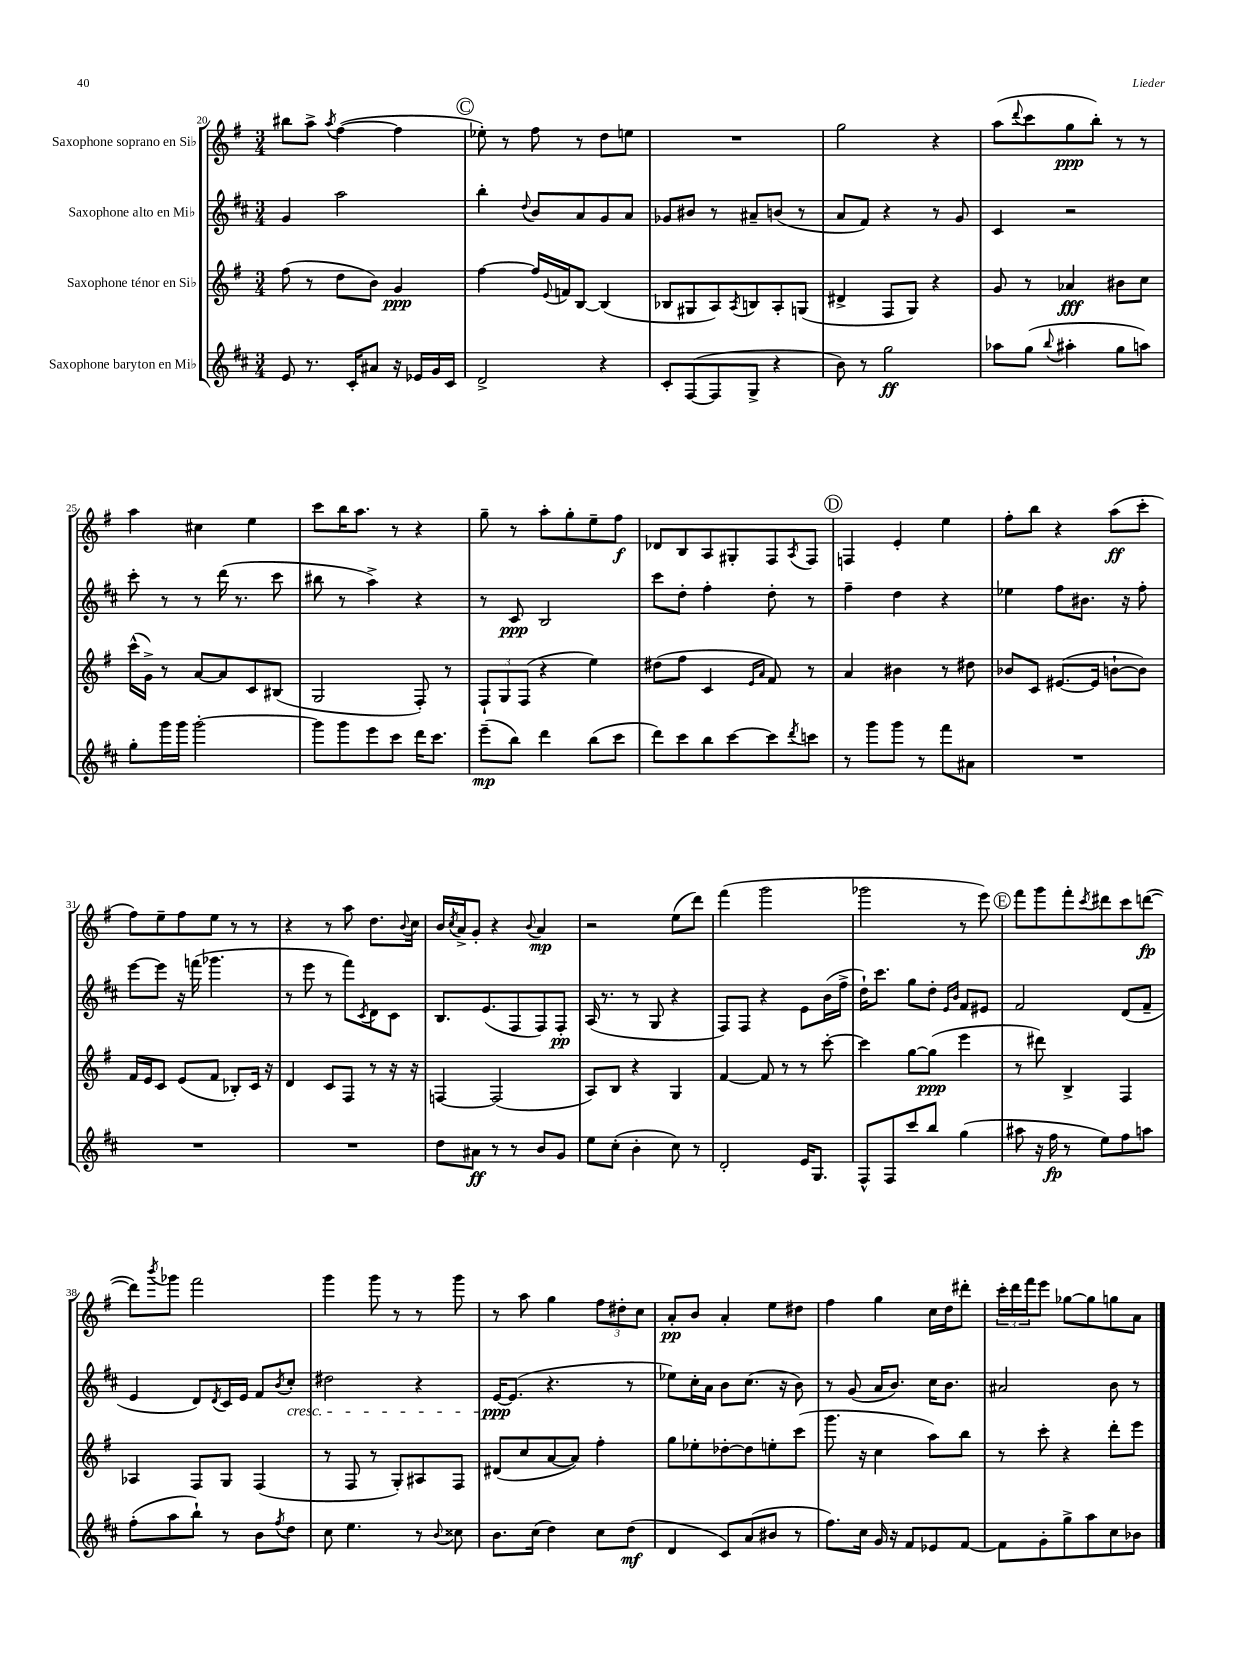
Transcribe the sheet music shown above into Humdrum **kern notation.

**kern	**dynam	**kern	**dynam	**kern	**dynam	**kern	**dynam
*part4	*part4	*part3	*part3	*part2	*part2	*part1	*part1
*staff4	*staff4	*staff3	*staff3	*staff2	*staff2	*staff1	*staff1
*I"Saxophone baryton en Mi♭	*	*I"Saxophone ténor en Si♭	*	*I"Saxophone alto en Mi♭	*	*I"Saxophone soprano en Si♭	*
*clefG2	*	*clefG2	*	*clefG2	*	*clefG2	*
*k[f#c#]	*	*k[f#]	*	*k[f#c#]	*	*k[f#]	*
*M3/4	*	*M3/4	*	*M3/4	*	*M3/4	*
=20	=20	=20	=20	=20	=20	=20	=20
8e/	.	(8ff#\	.	4g/	.	8bb#X\L	.
8.r	.	8r	.	.	.	8aa^\J	.
.	.	.	.	.	.	8qaa/	.
.	.	8dd\L	.	2aa\	.	([4ff#\	.
16c#'/KL	.	.	.	.	.	.	.
8a#X/J	.	8b\J)	.	.	.	.	.
16r	.	4g/	ppp	.	.	4ff#\]	.
16e-X/LL	.	.	.	.	.	.	.
16g/	.	.	.	.	.	.	.
16c#/JJ	.	.	.	.	.	.	.
!!LO:REH:place=s1:t=C
=21	=21	=21	=21	=21	=21	=21	=21
2d^/	.	[4ff#\	.	4bb'\	.	8ee-X'\)	.
.	.	.	.	.	.	8r	.
.	.	.	.	8qqdd/	.	.	.
.	.	16ff#/LL]	.	8b/L	.	8ff#\	.
.	.	8qqe/	.	.	.	.	.
.	.	16fn/J	.	.	.	.	.
.	.	[8B/J	.	8a/	.	8r	.
4r	.	(4B/]	.	8g/	.	8dd\L	.
.	.	.	.	8a/J	.	8een\J	.
=22	=22	=22	=22	=22	=22	=22	=22
8c#'/L	.	8B-X/L	.	8g-X/L	.	2.r	.
([8F#/	.	8G#X/	.	8b#X/J	.	.	.
8F#/]	.	8A/)	.	8r	.	.	.
.	.	8qA/	.	.	.	.	.
8G^/J	.	8Bn/	.	8a#X~/L	.	.	.
4r	.	8A'/	.	(8bn/J	.	.	.
.	.	(8Gn/J	.	8r	.	.	.
=23	=23	=23	=23	=23	=23	=23	=23
8b\)	.	4d#X^/	.	8a/L	.	2gg\	.
8r	.	.	.	8f#/J)	.	.	.
2gg\	ff	8F#/L	.	4r	.	.	.
.	.	8G/J)	.	.	.	.	.
.	.	4r	.	8r	.	4r	.
.	.	.	.	8g/	.	.	.
=24	=24	=24	=24	=24	=24	=24	=24
8aa-X\L	.	8g/	.	4c#/	.	(8aa\L	.
.	.	.	.	.	.	8qqddd/	.
(8gg\J	.	8r	.	.	.	8ccc\	.
8qqbb/	.	.	.	.	.	.	.
4aa#X'\	.	4a-X/	fff	2r	.	8gg\	ppp
.	.	.	.	.	.	8bb'\J)	.
8gg\L	.	8b#X\L	.	.	.	8r	.
8aan\J)	.	8cc\J	.	.	.	8r	.
!!LO:LB:g=z
=25	=25	=25	=25	=25	=25	=25	=25
8gg'\L	.	(16ccc^^\LL	.	8ccc#'\	.	4aa\	.
.	.	16g^\JJ)	.	.	.	.	.
16ggg\L	.	8r	.	8r	.	.	.
16ggg\JJ	.	.	.	.	.	.	.
[2ggg'\	.	[8a/L	.	8r	.	4cc#X\	.
.	.	8a/]	.	(16ddd\	.	.	.
.	.	.	.	8.r	.	.	.
.	.	8c/	.	.	.	4ee\	.
.	.	(8B#X/J	.	8ccc#\	.	.	.
=26	=26	=26	=26	=26	=26	=26	=26
8ggg\L]	.	2G/	.	8bb#X\	.	8ccc\L	.
8ggg\	.	.	.	8r	.	16bb\K	.
.	.	.	.	.	.	8.aa\J	.
8eee\	.	.	.	4aa^\)	.	.	.
8ccc#\J	.	.	.	.	.	8r	.
16ddd\KL	.	8F#'/)	.	4r	.	4r	.
8.ccc#\J	.	.	.	.	.	.	.
.	.	8r	.	.	.	.	.
=27	=27	=27	=27	=27	=27	=27	=27
(8eee~\L	mp	12F#`/L	.	8r	.	8gg~\	.
.	.	12G/	.	.	.	.	.
8bb\J)	.	.	.	8c#/	ppp	8r	.
.	.	(12F#/J	.	.	.	.	.
4ddd\	.	4r	.	2B/	.	8aa'\L	.
.	.	.	.	.	.	8gg'\	.
(8bb\L	.	4ee\)	.	.	.	8ee~\	.
8ccc#\J	.	.	.	.	.	8ff#\J	f
=28	=28	=28	=28	=28	=28	=28	=28
8ddd\L)	.	(8dd#X\L	.	8ccc#\L	.	8d-X/L	.
8ccc#\	.	8ff#\J	.	8dd'\J	.	8B/	.
8bb\	.	4c/	.	4ff#'\	.	8A/	.
[8ccc#\	.	.	.	.	.	8G#X'/	.
.	.	16qqe/LL	.	.	.	.	.
.	.	16qqa/JJ	.	.	.	.	.
8ccc#\]	.	8f#/)	.	8dd'\	.	8F#/	.
8qddd/	.	.	.	.	.	8qA/	.
8cccn\J	.	8r	.	8r	.	8F#/J	.
!!LO:REH:place=s1:t=D
=29	=29	=29	=29	=29	=29	=29	=29
8r	.	4a/	.	4ff#~\	.	4Fn/	.
8ggg\L	.	.	.	.	.	.	.
8ggg\J	.	4b#X\	.	4dd\	.	4e'/	.
8r	.	.	.	.	.	.	.
8fff#\L	.	8r	.	4r	.	4ee\	.
8a#X\J	.	8dd#X\	.	.	.	.	.
=30	=30	=30	=30	=30	=30	=30	=30
2.r	.	8b-X/L	.	4ee-X\	.	8ff#'\L	.
.	.	8c/J	.	.	.	8bb\J	.
.	.	([8.e#X/L	.	8ff#\L	.	4r	.
.	.	.	.	8.b#X\J	.	.	.
.	.	16e#/Jk]	.	.	.	.	.
.	.	[8bn`\L	.	.	.	(8aa\L	ff
.	.	.	.	16r	.	.	.
.	.	8b\J])	.	8ff#'\	.	8ccc'\J	.
!!LO:LB:g=z
=31	=31	=31	=31	=31	=31	=31	=31
2.r	.	16f#/LL	.	[8eee\L	.	8ff#\L)	.
.	.	16e/J	.	.	.	.	.
.	.	8c/J	.	8eee\J]	.	8ee~\	.
.	.	(8e/L	.	16r	.	8ff#\	.
.	.	.	.	(16fffn\	.	.	.
.	.	8f#/J	.	4.ggg-X\	.	8ee\J	.
.	.	8B-X'/L)	.	.	.	8r	.
.	.	16c/Jk	.	.	.	8r	.
.	.	16r	.	.	.	.	.
=32	=32	=32	=32	=32	=32	=32	=32
2.r	.	4d/	.	8r	.	4r	.
.	.	.	.	8eee\	.	.	.
.	.	8c/L	.	8r	.	8r	.
.	.	8F#/J	.	8fff#\L)	.	8aa\	.
.	.	.	.	8qc#/	.	.	.
.	.	8r	.	8d\	.	8.dd\L	.
.	.	16r	.	8c#\J	.	.	.
.	.	.	.	.	.	8qqb/	.
.	.	16r	.	.	.	16cc\Jk	.
=33	=33	=33	=33	=33	=33	=33	=33
8dd\L	.	[4Fn/	.	8.B/L	.	16b/LL	.
.	.	.	.	.	.	8qcc/	.
.	.	.	.	.	.	16a^/J	.
8a#X\J	ff	.	.	.	.	8g'/J	.
.	.	.	.	(8.e/	.	.	.
8r	.	(2F/]	.	.	.	4r	.
8r	.	.	.	8F#/	.	.	.
.	.	.	.	.	.	8qqb/	.
8b/L	.	.	.	8F#/)	.	4a/	mp
8g/J	.	.	.	8F#'/J	pp	.	.
=34	=34	=34	=34	=34	=34	=34	=34
8ee\L	.	8A/L)	.	(16A/	.	2r	.
.	.	.	.	8.r	.	.	.
(8cc#'\J	.	8B/J	.	.	.	.	.
4b'\	.	4r	.	8r	.	.	.
.	.	.	.	8G/	.	.	.
8cc#\)	.	4G/	.	4r	.	(8ee\L	.
8r	.	.	.	.	.	8ddd\J)	.
=35	=35	=35	=35	=35	=35	=35	=35
2d'/	.	[4f#/	.	8F#/L)	.	(4fff#\	.
.	.	.	.	8F#/J	.	.	.
.	.	8f#/]	.	4r	.	2ggg\	.
.	.	8r	.	.	.	.	.
16e/KL	.	8r	.	8e\L	.	.	.
8.G/J	.	.	.	.	.	.	.
.	.	[8ccc'\	.	(16b\L	.	.	.
.	.	.	.	16ff#^\JJ	.	.	.
=36	=36	=36	=36	=36	=36	=36	=36
8F#^^/L	.	4ccc\]	.	16dd`\KL)	.	2ggg-X\	.
.	.	.	.	8.ccc#\J	.	.	.
8F#/	.	.	.	.	.	.	.
8ccc#/	.	[8gg\L	.	8gg\L	.	.	.
8bb/J	.	(8gg\J]	ppp	8dd'\J	.	.	.
.	.	.	.	16qqe/LL	.	.	.
.	.	.	.	16qqb/JJ	.	.	.
(4gg\	.	4eee\	.	8f#/L	.	8r	.
.	.	.	.	8e#X/J	.	8eee\)	.
!!LO:REH:place=s1:t=E
=37	=37	=37	=37	=37	=37	=37	=37
8aa#X\	.	8r	.	2f#/	.	8fff#\L	.
16r	.	8ddd#X\)	.	.	.	8ggg\	.
16ff#\	fp	.	.	.	.	.	.
8r	.	4B^/	.	.	.	8fff#'\	.
.	.	.	.	.	.	8qccc/	.
8ee\L)	.	.	.	.	.	8ddd#X\	.
8ff#\	.	4F#/	.	(8d/L	.	8ccc\	.
8aan\J	.	.	.	8f#~/J	.	([8dddn\J	fp
!!LO:LB:g=z
=38	=38	=38	=38	=38	=38	=38	=38
(8ff#'\L	.	4A-X/	.	4e/	.	8ddd\L])	.
.	.	.	.	.	.	8qbbb/	.
8aa\	.	.	.	.	.	8ggg-X\J	.
8bb`\J)	.	8F#/L	.	8d/L)	.	2fff#\	.
.	.	.	.	8qd/	.	.	.
8r	.	8G/J	.	16c#/L	.	.	.
.	.	.	.	16e/JJ	.	.	.
8b\L	.	(4F#/	.	8f#/L	.	.	.
8qff#/	.	.	.	8qb/	.	.	.
!	!	!	!	!LO:TX:b:i:t=cresc.	!	!	!
8dd\J	.	.	.	8cc#'/J	.	.	.
=39	=39	=39	=39	=39	=39	=39	=39
8cc#\	.	8r	.	2dd#X\	.	4ggg\	.
4.ee\	.	8F#/	.	.	.	.	.
.	.	8r	.	.	.	8ggg\	.
.	.	8G'/L)	.	.	.	8r	.
8r	.	8A#X/	.	4r	.	8r	.
8qqb/	.	.	.	.	.	.	.
8cc##X\	.	8F#/J	.	.	.	8ggg\	.
=40	=40	=40	=40	=40	=40	=40	=40
8.b\L	.	(8d#X/L	.	[16e/KL	ppp	8r	.
.	.	.	.	(8.e/J]	.	.	.
.	.	8cc/	.	.	.	8aa\	.
(16cc#\Jk	.	.	.	.	.	.	.
4dd\)	.	[8a/	.	4.r	.	4gg\	.
.	.	8a/J])	.	.	.	.	.
8cc#\L	.	4ff#'\	.	.	.	12ff#\L	.
.	.	.	.	.	.	12dd#X'\	.
(8dd\J	mf	.	.	8r	.	.	.
.	.	.	.	.	.	12cc\J	.
=41	=41	=41	=41	=41	=41	=41	=41
4d/	.	8gg\L	.	8ee-X\L)	.	8a'/L	pp
.	.	8ee-X'\	.	16cc#'\L	.	8b/J	.
.	.	.	.	16a\JJ	.	.	.
8c#/L)	.	[8dd-X'\	.	8b\L	.	4a'/	.
(8a/	.	8dd-\]	.	(8.cc#\J	.	.	.
8b#X/J	.	8een'\	.	.	.	8ee\L	.
.	.	.	.	16r	.	.	.
8r	.	(8ccc\J	.	8b\)	.	8dd#X\J	.
=42	=42	=42	=42	=42	=42	=42	=42
8.ff#\L)	.	8.ggg\	.	8r	.	4ff#\	.
.	.	.	.	(8g/	.	.	.
16cc#\Jk	.	16r	.	.	.	.	.
16g/	.	4cc\	.	16a/KL	.	4gg\	.
16r	.	.	.	8.b/J)	.	.	.
8f#/L	.	.	.	.	.	.	.
8e-X/	.	8aa\L)	.	16cc#\KL	.	16cc\LL	.
.	.	.	.	8.b\J	.	16dd\J	.
[8f#/J	.	8bb\J	.	.	.	8ddd#X'\J	.
=43	=43	=43	=43	=43	=43	=43	=43
8f#\L]	.	8r	.	2a#X/	.	24ccc'\LL	.
.	.	.	.	.	.	24ddd\	.
.	.	.	.	.	.	24fff#\J	.
8g'\	.	8ccc'\	.	.	.	8eee\J	.
8gg^\	.	4r	.	.	.	[8gg-X\L	.
8aa\	.	.	.	.	.	8gg-\]	.
8cc#\	.	8ddd'\L	.	8b\	.	8ggn\	.
8b-X\J	.	8eee\J	.	8r	.	8a\J	.
==	==	==	==	==	==	==	==
*-	*-	*-	*-	*-	*-	*-	*-
